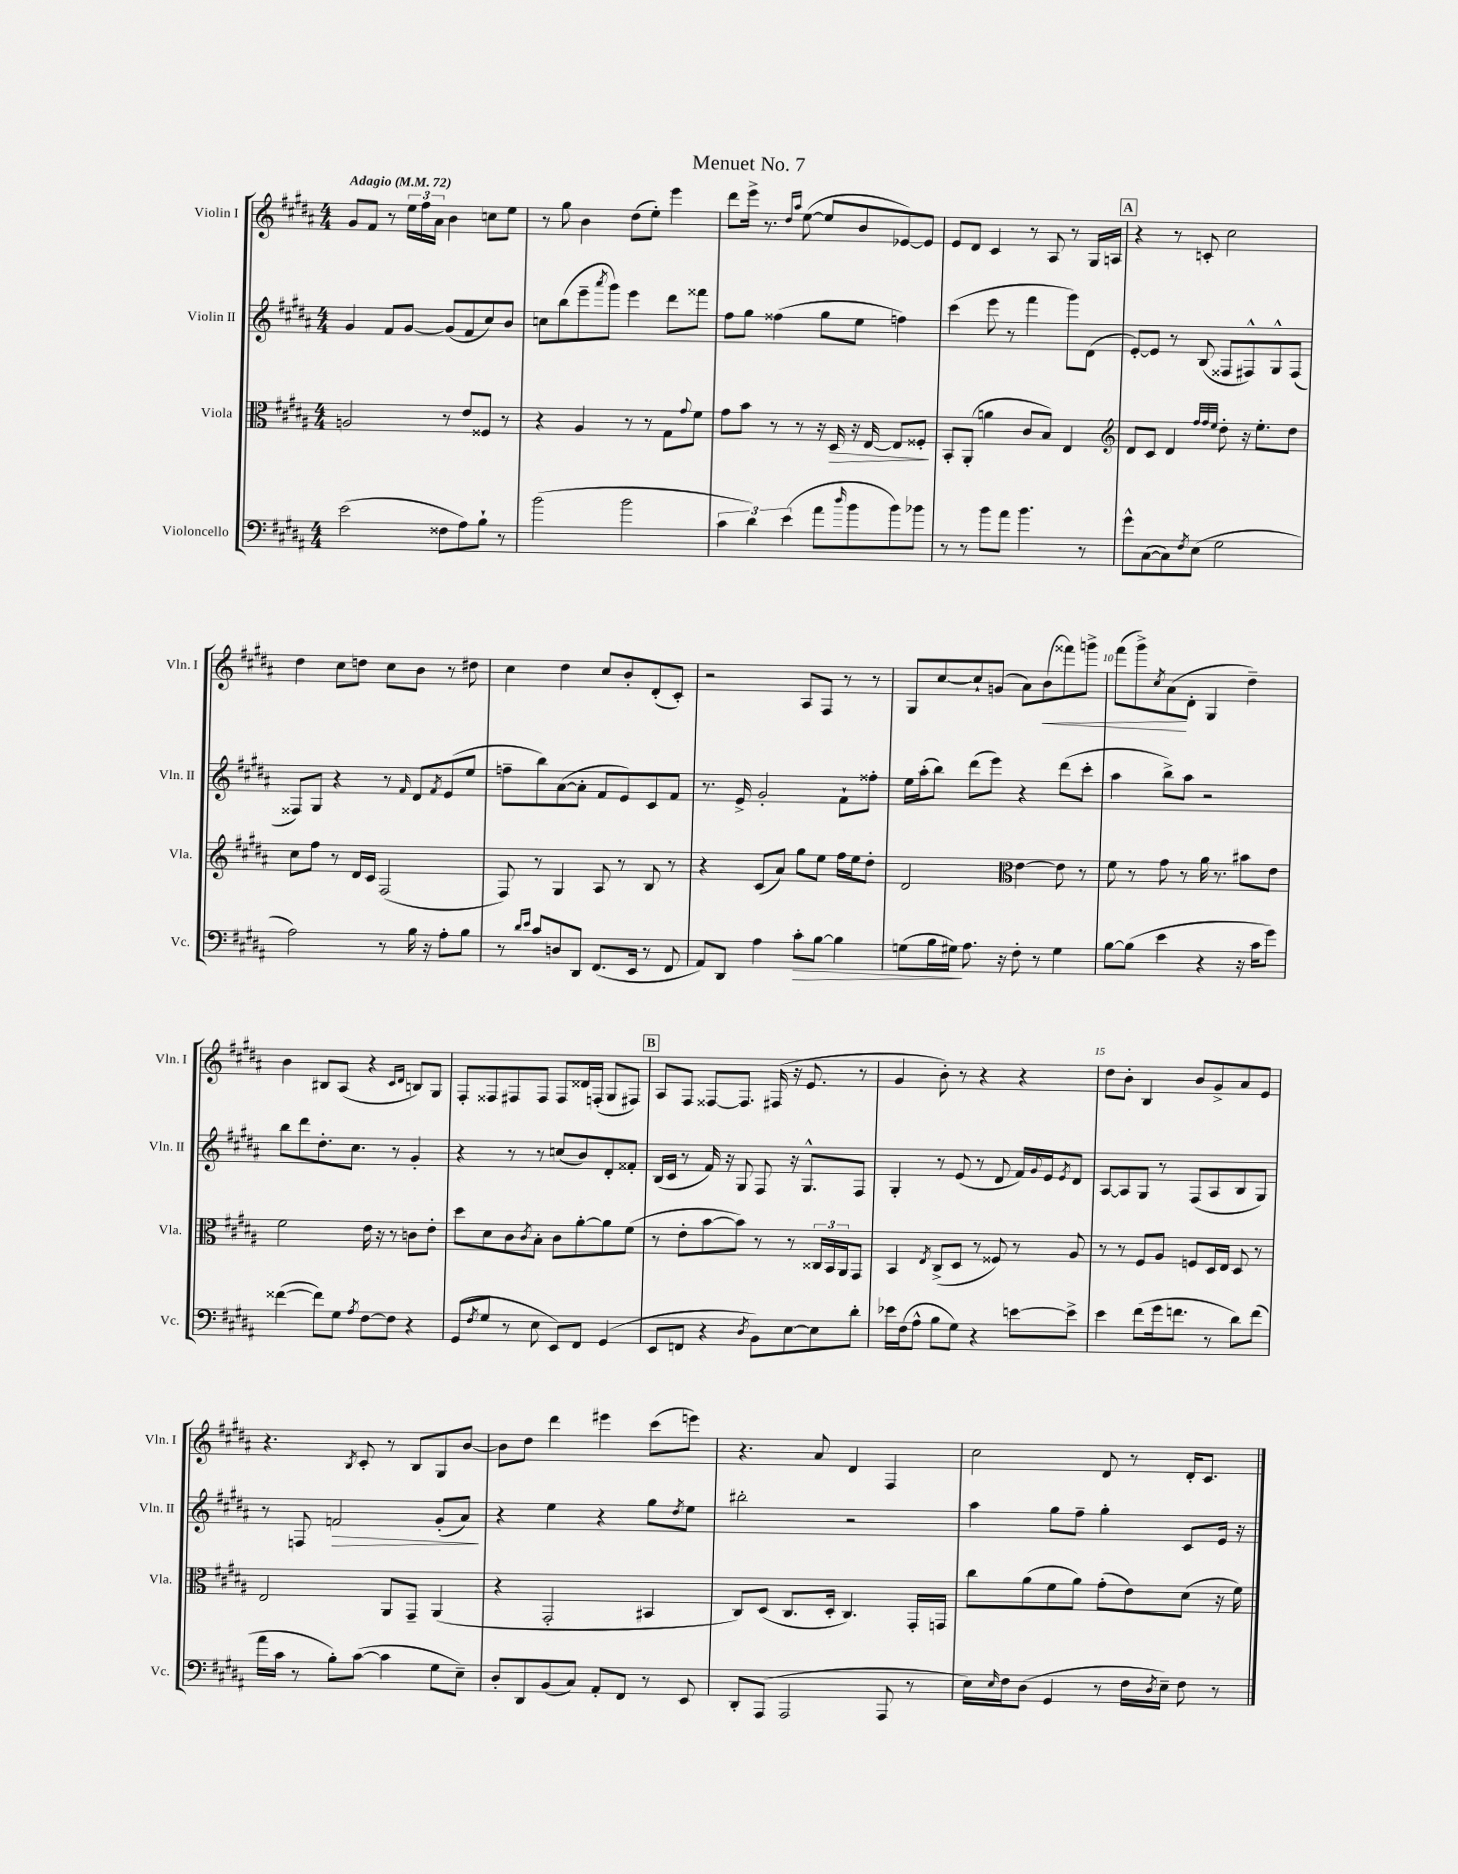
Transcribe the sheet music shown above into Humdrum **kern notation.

**kern	**kern	**kern	**kern
*staff4	*staff3	*staff2	*staff1
*clefF4	*clefC3	*clefG2	*clefG2
*k[f#c#g#d#a#]	*k[f#c#g#d#a#]	*k[f#c#g#d#a#]	*k[f#c#g#d#a#]
*M4/4	*M4/4	*M4/4	*M4/4
*MM72	*MM72	*MM72	*MM72
(2e	2A	4g#	8g#
.	.	.	8f#
.	.	8f#	8r
.	.	[8g#	24ee
.	.	.	24ff#
.	.	.	24a#
8F##	8r	(8g#]	4b
8A#)	8e	8f#	.
8B`	8F##	8cc#)	8cc
8r	8r	8b	8ee
=	=	=	=
(2b	4r	8cc	8r
.	.	(8bb	8gg#
.	4A#	8eee~	4b
.	.	8qaaa#	.
.	.	8ggg#)	.
2b	8r	4eee	(8dd#
.	8r	.	8ee')
.	8G#	8ddd#	4eee
.	8qqg#	.	.
.	8f#	8fff##	.
=	=	=	=
6c#	8g#	8ff#	8ddd#
.	8b	8gg#	16eee^
6d#)	.	.	.
.	.	.	8.r
.	8r	(4ff##	.
(6e	.	.	.
.	.	.	16qqdd#
.	.	.	16qqaa#
.	8r	.	([8ee
8a#	16r	8gg#	8ee]
.	16D#	.	.
16qqdd#	.	.	.
8b	16r	8ee	8b
.	[16E	.	.
8b)	8E]	4ff)	[8e-)
8b-	8F##'	.	8e-]
=	=	=	=
8r	8BB'	(4ccc#	8e
8r	(8AA#'	.	8d#
8b	4a	8eee	4c#
8a#	.	8r	.
4.b	8c#	4fff#	8r
.	8B)	.	8A#
.	4E	8ggg#)	8r
8r	.	(8d#	16G#
.	.	.	16A
=	=	=	=
*	*clefG2	*	*
8g#^^	8d#	[8e')	4r
([8C#	8c#	8e]	.
8C#])	4d#	8r	8r
8qF#	.	.	.
(8E	.	(8B	8c'
.	32qqff#	.	.
.	32qqff#	.	.
.	32qqee	.	.
2G#	8dd#'	8F##	2cc#
.	16r	8F#^^)	.
.	8.ee'	.	.
.	.	8G#^^	.
.	8dd#	(8F#	.
=	=	=	=
2A#)	8cc#	8F##)	4dd#
.	8ff#	8G#	.
.	8r	4r	8cc#
.	16d#	.	8dd
.	16c#	.	.
8r	(2F#	8r	8cc#
.	.	16qqf#	.
16B	.	8d#	8b
16r	.	.	.
.	.	8qf#	.
8A#'	.	(8e	8r
8B	.	8ee	8dd#
=	=	=	=
8r	8F#)	8ff~	4cc#
16qqd#	.	.	.
16qqe	.	.	.
8c#	8r	8bb)	.
8D	4G#	([8a#	4dd#
8DD#	.	8a#']	.
(8.FF#	8A#	8f#	8cc#
.	8r	8e)	8b'
16EE	.	.	.
8r	8B	8c#	(8d#'
8FF#	8r	8f#	8c#')
=	=	=	=
8AA#)	4r	8.r	2r
8DD#	.	.	.
.	.	16e^	.
4A#	(8c#	2g#'	.
.	8a#)	.	.
8c#'	8gg#	.	8A#
[8B	8ee	.	8F#
4B]	16ff#	8f#`	8r
.	16ee	.	.
.	8dd#'	8ff##'	8r
=	=	=	=
(8G	2d#	16ee	8G#
.	.	(16aa#'	.
16B	.	8bb)	[8cc#
16G#)	.	.	.
8.A#	.	(8ddd#	8cc#`]
.	.	8eee)	(8g
16r	.	.	.
*	*clefC3	*	*
8F#'	[4e	4r	8a#)
8r	.	.	(8b
4G#	8e]	(8ddd#	8fff##)
.	8r	8ccc#'	8ggg^
=	=	=	=
[8B	8f#	4aa#	(8fff#
(8B]	8r	.	8ggg#^)
.	.	.	8qcc#
4e	8g#	8bb^)	(8a#
.	8r	8aa#	8d#'
4r	16a#	2r	4G#
.	8.r	.	.
16r	8b#	.	4dd#~)
16c#	.	.	.
8g#)	8e	.	.
=	=	=	=
([4f##	2f#	8bb	4b
.	.	8ddd#	.
8f##])	.	8.dd#'	8B#
8G#	.	.	(8A#
.	.	8.cc#	.
8qA#	.	.	.
[8F#	16e	.	4r
.	16r	.	.
8F#]	8r	8r	.
.	.	.	16qqc#
.	.	.	16qqd#
4r	8c	4g#'	8B)
.	8e'	.	8G#
=	=	=	=
(8GG#	8dd#	4r	8F#'
8qF#	.	.	.
8G#	8d#	.	8F##
8r	8c#	8r	8F#
.	8qc#	.	.
8E	8B'	8r	8F#
8EE)	8c#	(8cc	8F#
8FF#	[8a#'	8b)	16d##
.	.	.	(16F'
(4GG#	8a#]	8d#'	8G#
.	(8f#	8f##'	8F#)
=	=	=	=
8EE	8r	(16B	8A#
.	.	16c#	.
8FF	8e'	8r	8F#
4r	[8b	16f#)	[8F##
.	.	16r	.
.	8b])	8G#	8.F##]
8qD#	.	.	.
8BB)	8r	8F#	.
.	.	.	(16F#
[8E	8r	16r	16r
.	.	8.G#^^	8.e
8E]	24C##	.	.
.	24BB	.	.
.	24AA#	.	.
8d#'	8GG#	8F#	8r
=	=	=	=
16e-	4BB	4G#'	4g#
(16F#	.	.	.
8A#^^	.	.	.
.	8qE	.	.
8B	(8C#^	8r	8b')
8G#)	8D#	(8e	8r
4r	8r	8r	4r
.	8F##)	8d#	.
[8e	8r	16f#)	4r
.	.	8qqg#	.
.	.	16e	.
.	.	8qe	.
8e^]	8A#	8d#	.
=	=	=	=
4e	8r	[8A#	8dd#
.	8r	8A#]	8b'
(8f#	8F#	8G#	4B
16g#	8A#	8r	.
8.f	.	.	.
.	8F	(8F#	8b
8r	16D#	8A#	8g#^
.	16E	.	.
8d#)	8D#	8B	8a#
(8f	8r	8G#)	8e
=	=	=	=
16a#	2E	8r	4.r
16c#	.	.	.
8r	.	8F	.
8B')	.	2f	.
.	.	.	8qB
([8c#	.	.	8c#'
4c#]	8AA#	.	8r
.	8GG#~	.	8B
8G#	(4AA#	(8g#'	8G#
8E~)	.	8a#)	[8b
=	=	=	=
8D#'	4r	4r	8b]
8DD#	.	.	8dd#
(8BB	2GG#'	4ee	4ddd#
8C#)	.	.	.
8AA#'	.	4r	4eee#
8FF#	.	.	.
8r	4BB#	8gg#	(8ccc#
.	.	8qdd#	.
8EE	.	8ee	8eee)
=	=	=	=
8DD#'	8C#)	2bb#'	4.r
(8AAA#	(8D#	.	.
2AAA#	8.C#	.	.
.	.	.	8a#
.	16D#'	.	.
.	4.C#)	2r	4d#
8AAA#	.	.	4F#
8r	16GG#'	.	.
.	16GG	.	.
=	=	=	=
16E)	8cc#	4aa#	2cc#
16qqE	.	.	.
16F#	.	.	.
(8D#	(8a#	.	.
4GG#	8f#	8gg#	.
.	8a#)	8ff#~	.
8r	(8g#'	4gg#'	8d#
16F#	8e)	.	8r
8qD#	.	.	.
16E~)	.	.	.
8F#	(8d#	8c#	16d#'
.	.	.	8.c#
8r	16r	16e	.
.	16f#)	16r	.
==	==	==	==
*-	*-	*-	*-
